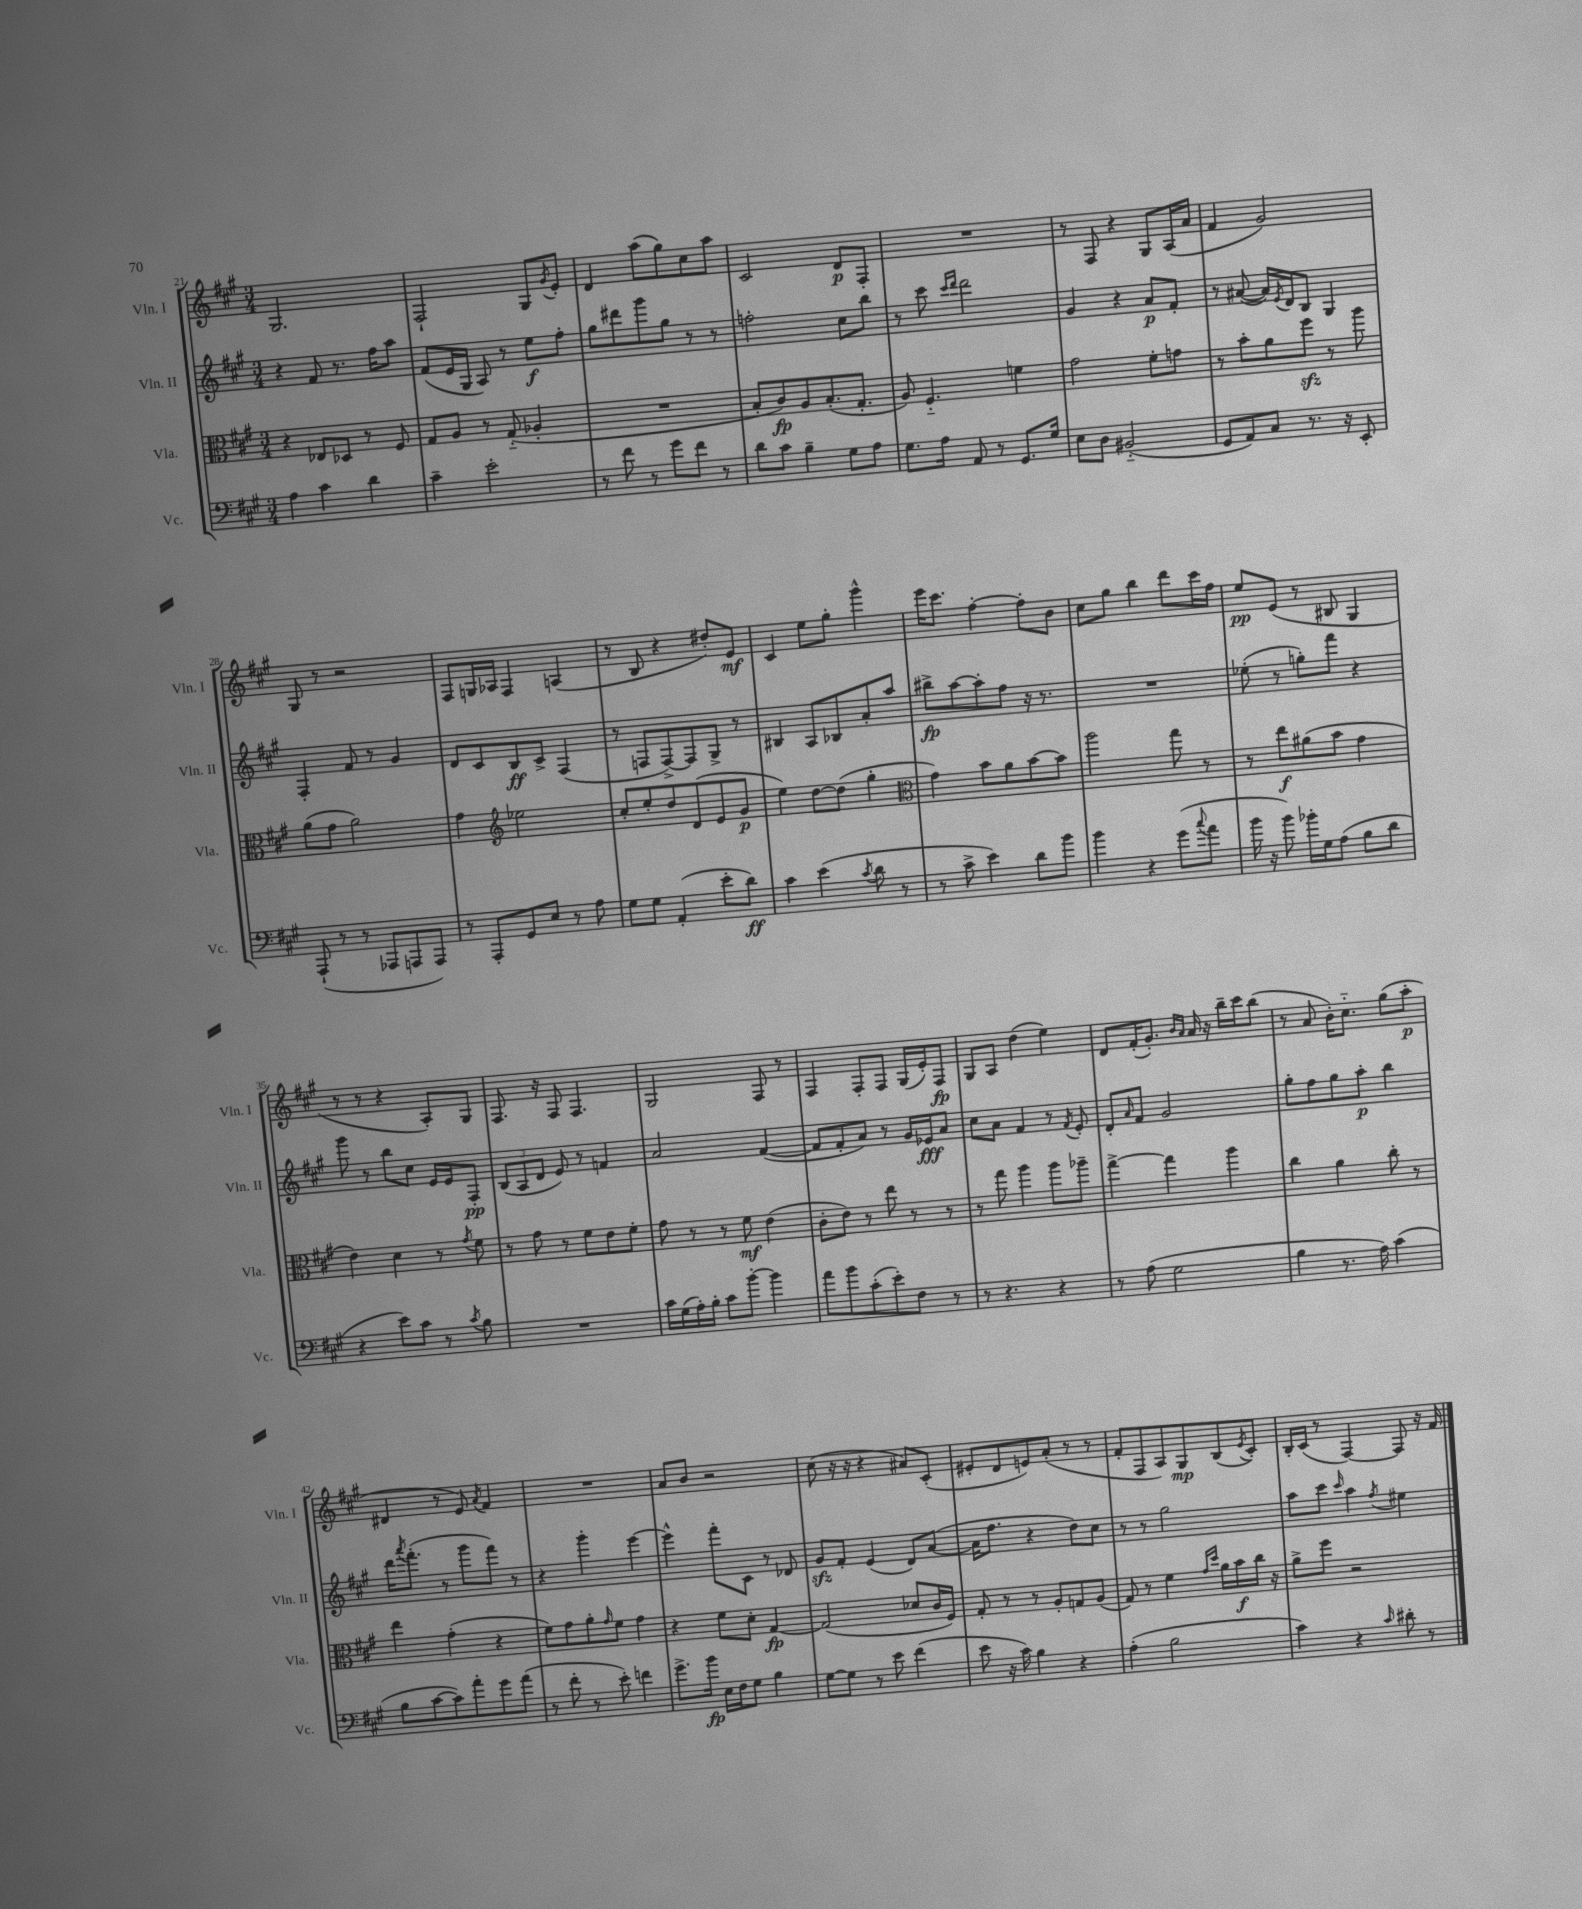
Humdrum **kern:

**kern	**kern	**kern	**kern
*staff4	*staff3	*staff2	*staff1
*clefF4	*clefC3	*clefG2	*clefG2
*k[f#c#g#]	*k[f#c#g#]	*k[f#c#g#]	*k[f#c#g#]
*M3/4	*M3/4	*M3/4	*M3/4
4A	4r	4r	2.G#
4c#	8E-	8f#	.
.	8D-	8.r	.
4d	8r	.	.
.	.	16ff#	.
.	8F#	8aa	.
=	=	=	=
4c#~	8G#	(8f#	2F#`
.	8A	16e	.
.	.	16G#	.
2e'	8r	8A)	.
.	(8G#'~	8r	.
.	4A-'	8ee	8G#
.	.	.	8qg#
.	.	8ff#'	8e'
=	=	=	=
8r	2.r	8gg#	4d
8f#	.	8ddd#	.
8r	.	8ggg#	(8aa
8g#	.	8gg#	8gg#)
8f#	.	8r	8cc#
8r	.	8r	8aa
=	=	=	=
8d	8B'	2ff'	2c#
8c#	8c#)	.	.
4B~	8A	.	.
.	(8.B'	.	.
8G#	.	8cc#	8d
.	8.G#'	.	.
8A	.	8bb	8F#'
=	=	=	=
8.G#	8A)	8r	2.r
.	4.F#'~	8ccc#	.
16A	.	.	.
.	.	16qqccc#	.
.	.	16qqddd	.
8AA	.	2ddd	.
8r	.	.	.
8.GG#	4f	.	.
16G#	.	.	.
=	=	=	=
8E	2g#	4g#	8r
8D	.	.	8F#
(2BB#'~	.	4r	4r
.	8f#'	8a	8G#
.	8g	8f#'	(16A
.	.	.	16a
=	=	=	=
8GG#	8r	8r	4f#
8AA)	8b'	([8a#	.
8C#	8a	16a#])	2g#)
.	.	8qe	.
.	.	16d	.
8.r	8ff#	8B	.
.	8r	4G#	.
16r	.	.	.
8EE'	8aa	.	.
=	=	=	=
(8AAA`	(8a	4F#'	8G#
8r	8g#	.	8r
8r	2a)	8f#	2r
8AAA-	.	8r	.
8AAA	.	4g#	.
8AAA)	.	.	.
=	=	=	=
8r	4g#	8d	8F#
8AAA'	.	8c#	16G
.	.	.	16A-
*	*clefG2	*	*
8GG#	2ee-	8B	4F#
8E	.	8c#^	.
8r	.	(4F#	(4A
8A	.	.	.
=	=	=	=
8G#	8cc#'	8r	8r
8G#	8ee'	8F	8B
(4AA'	8dd	[8F^)	4r
.	(8d	8F]	.
8e'	8e	8G#^	8dd#')
8d)	8g#	8r	8e
=	=	=	=
4c#	4ee)	4B#	4c#
(4e	[8dd	8A	8ee
.	(8dd]	8B-	8gg#'
8qc#	.	.	.
8d	4gg#'	8a'	4ggg#^^
8r	.	8aa	.
=	=	=	=
*	*clefC3	*	*
8r	4g#)	8bb#^	16eee
.	.	.	8.ccc#
8c#^	.	[8aa	.
4e)	8b	8aa']	[4ff#'
.	8a	8ff#	.
8d	[8b	16r	8ff#']
.	.	8.r	.
8b	8b]	.	8b
=	=	=	=
4b	2aa	2.r	8cc#
.	.	.	8gg#
4r	.	.	4bb
(8g#	8gg#	.	8ddd
8qqcc#	.	.	.
8a	8r	.	16ccc#
.	.	.	16ff#
=	=	=	=
16b	8r	(8ee-'	8ee
16r	.	.	.
8b)	8ee	8r	(8e
16b-'	(8a#	8gg')	8r
16G#	.	.	.
(8A	8b	8fff#	8B#
8B	4g#	4r	4G#
8d	.	.	.
=	=	=	=
4r	4e)	8ggg#	8r
.	.	8r	8r
8e)	4d	8bb	4r
8c#	.	8cc#	.
8r	8r	16e	8A')
.	.	16e	.
8qc#	8qg#	.	.
8B	8f#	8F#'	8G#
=	=	=	=
2.r	8r	(12B	8.F#
.	.	12A	.
.	8g#	.	.
.	.	12d	.
.	.	.	16r
.	8r	8e)	8F#
.	8f#	8r	4.F#
.	8e	4f	.
.	8f#'	.	.
=	=	=	=
16c#	8g#	2a	2G#
(16G#	.	.	.
16A')	8r	.	.
16B'	.	.	.
8c#	8r	.	.
[8b'	8f#	.	.
4b]	(4e	([4f#	8F#
.	.	.	8r
=	=	=	=
8a	8c#'	8f#]	4F#
8b	8e)	8f#'	.
(8c#'	8r	8a)	8F#'
8e')	8ee	8r	8F#
8F#	8r	16g#	(16G#
.	.	16e-	16e')
8r	8r	8a	8F#
=	=	=	=
8r	8r	8cc#	8G#
4.r	8gg#	8a	8A
.	4aa	4f#	(4dd
4r	8aa	8r	4ee)
.	.	8qf#	.
.	8aa-~	8e'	.
=	=	=	=
8r	[4gg#^	8d'	8d
.	.	16qqa	.
(8A	.	8f#	(16f#'
.	.	.	8.g#')
2G#	4gg#]	2g#	.
.	.	.	16qqb
.	.	.	16qqa
.	.	.	16a
.	.	.	16r
.	4aa	.	16bb~
.	.	.	16ccc#
.	.	.	(8bb
=	=	=	=
4B	4cc#	8gg#'	8r
.	.	8ff#	8a
8.r	4a	8gg#	16b')
.	.	.	8.cc#'~
.	.	8aa'	.
16A)	.	.	.
(4c#	8cc#'	4bb	(8gg#
.	8r	.	8aa'
=	=	=	=
8B	4ee	16ddd	4d#
.	.	8qaaa	.
.	.	(8.fff#'	.
[8c#	.	.	.
8c#])	(4g#'	8r	8r
8a'	.	8ggg#	8e)
.	.	.	8qa
8g#	4r	8fff#)	4f#
(8a	.	8r	.
=	=	=	=
8r	8f#)	4r	2.r
8f#'	8g#	.	.
8r	8a'	4ggg#'	.
.	16qqg#	.	.
8e')	8f#	.	.
4f	4g#	[4eee	.
=	=	=	=
8.g#^	4r	4eee^^]	8a
.	.	.	8b
16b	.	.	.
16E	8f#	8fff#'	2r
16F#	.	.	.
8G#	8d'	8c#	.
4B	[4G#	8r	.
.	.	8d-	.
=	=	=	=
[8G#	(2G#]	8g#	(8cc#
8G#]	.	8f#'	16r
.	.	.	16r
8r	.	(4e	4r
8e	.	.	.
(4f#	8d-	8d)	8a#)
.	16c#	([8a	(8c#'
.	16F#)	.	.
=	=	=	=
8e	8G#'	16a]	8e#'
.	.	8.ff#	.
16r	8r	.	8d
16c#)	.	.	.
4B	8r	4r	8e)
.	8A'	.	(8a'
4r	8G	8dd)	8r
.	(8A	8cc#	8r
=	=	=	=
(4A'	8G#)	8r	8f#'
.	8r	8r	8F#
2B	4f#	2gg#	8A)
.	.	.	8G#
.	16qqg#	.	.
.	16qqdd	.	.
.	16a	.	(8B
.	16b	.	.
.	.	.	8qe
.	16cc#	.	8c#')
.	16r	.	.
=	=	=	=
4c#)	8a^	8aa	16B'
.	.	.	(16c#
.	8ff#	8ccc#	8r
.	.	16qqccc#	.
4r	2r	4aa	[4F#)
16qqc#	.	8qff#	.
8d#'	.	4ee#	8F#]
8r	.	.	16r
.	.	.	16f#
==	==	==	==
*-	*-	*-	*-
